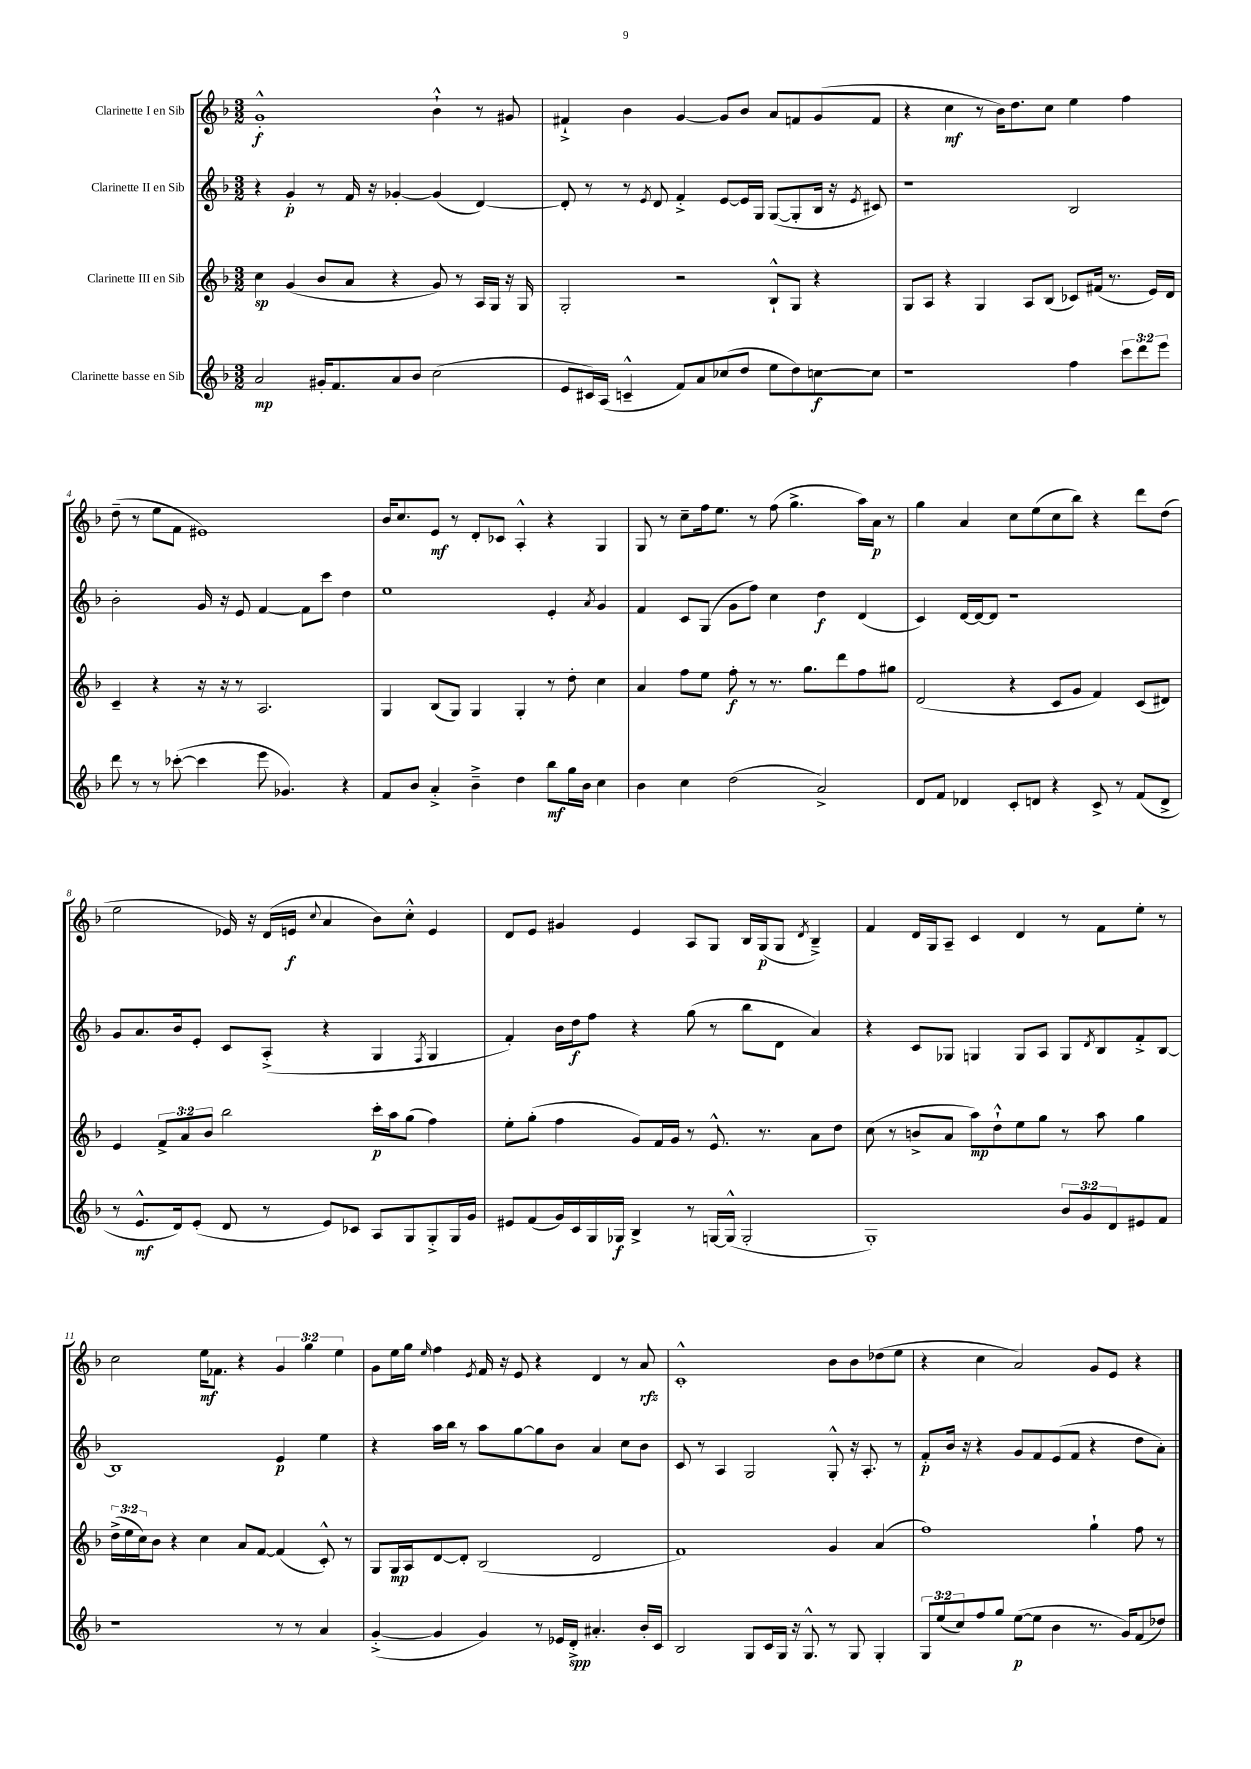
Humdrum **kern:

**kern	**kern	**kern	**kern
*staff4	*staff3	*staff2	*staff1
*clefG2	*clefG2	*clefG2	*clefG2
*k[b-]	*k[b-]	*k[b-]	*k[b-]
*M3/2	*M3/2	*M3/2	*M3/2
2a/	4cc\	4r	1g'^^
.	(4g/	4g'/	.
16g#'/LK	8b-/L	8r	.
8.f/	.	.	.
.	8a/J	16f/	.
.	.	16r	.
8a/	4r	[4g-'/	.
8b-/J	.	.	.
(2cc\	8g/)	(4g-/]	4b-`^^\
.	8r	.	.
.	16A/LL	[4d/)	8r
.	16G/JJ	.	.
.	16r	.	8g#/
.	16G/	.	.
=	=	=	=
8e/L	2G'/	8d'/]	4f#`^/
16c#/L)	.	8r	.
(16A/JJ	.	.	.
4c~^^/	.	8r	4b-\
.	.	8qe/	.
.	.	8d/	.
8f/L)	2r	4f'^/	[4g/
8a/	.	.	.
(8cc-/	.	[8e/L	8g/]L
8dd/J	.	16e/]L	8b-/J
.	.	16G/JJ	.
8ee\L	8B-`^^/L	([8G/L	8a/L
8dd\)	8G/J	8G'/]	8f/
[8cc\	4r	16B-/Jk	(8g/
.	.	16r	.
.	.	8qe/	.
8cc\]J	.	8c#/)	8f/J
=	=	=	=
1r	8G/L	1r	4r
.	8A/J	.	.
.	4r	.	4cc\
.	4G/	.	8r
.	.	.	16b-\LK)
.	.	.	8.dd\
.	8A/L	.	.
.	(8B-/J	.	8cc\J
4ff\	8c-/L)	2B-/	4ee\
.	(16f#/Jk	.	.
.	8.r	.	.
12ccc\L	.	.	4ff\
12ddd\	.	.	.
.	16e/LL)	.	.
12eee\J	.	.	.
.	16d/JJ	.	.
=	=	=	=
8ddd\	4c~/	2b-'\	(8dd~\
8r	.	.	8r
8r	4r	.	8ee\L
([8ccc-'\	.	.	8f\J
4ccc-\]	16r	16g/	1e#)
.	16r	16r	.
.	8r	8e/	.
8eee\	2.A/	[4f/	.
4.g-/)	.	.	.
.	.	8f\]L	.
.	.	8ccc\J	.
4r	.	4dd\	.
=	=	=	=
8f/L	4G/	1ee	16b-/LK
.	.	.	8.cc/
8b-/J	.	.	.
4a'^/	(8B-/L	.	8e/J
.	8G/J)	.	8r
4b-~^\	4G/	.	8d'/L
.	.	.	8c-/J
4dd\	4G'/	.	4A'^^/
8bb-\L	8r	4e'/	4r
16gg\L	8dd'\	.	.
16b-\JJ	.	.	.
.	.	8qa/	.
4cc\	4cc\	4g/	4G/
=	=	=	=
4b-\	4a/	4f/	8G/
.	.	.	8r
4cc\	8ff\L	8c/L	8cc~\L
.	8ee\J	(8G/J	16ff\k
.	.	.	8.ee\J
(2dd\	8ff'\	8g\L	.
.	8r	8ff\J)	8r
.	8.r	4cc\	(8ff\
.	.	.	4.gg^\
.	8.gg\L	.	.
2a^/)	.	4dd\	.
.	8ddd\	.	.
.	8ff\	(4d/	16aa\LL)
.	.	.	16a\JJ
.	8gg#\J	.	8r
=	=	=	=
8d/L	(2d/	4c/)	4gg\
8f/J	.	.	.
4d-/	.	[16d/LL	4a/
.	.	16d/_J	.
.	.	8d/]J	.
8c'/L	4r	1r	8cc\L
8d/J	.	.	(8ee\
4r	8c/L	.	8cc\
.	8g/J	.	8bb-\J)
8c^/	4f/)	.	4r
8r	.	.	.
(8f/L	(8c/L	.	8ddd\L
8d^/J	8d#/J)	.	(8dd\J
=	=	=	=
8r	4e/	8g/L	2ee\
8.e^^/L	.	8.a/	.
.	12f^/L	.	.
16d/k)	.	16b-/k	.
.	12a/	.	.
(8e'/J	.	8e'/J	.
.	12b-/J	.	.
8d/	2bb-\	8c/L	16e-/)
.	.	.	16r
8r	.	(8A'^/J	(16d/LL
.	.	.	16e/JJ
.	.	.	8qqcc/
8e/L)	.	4r	4a/
8c-/J	.	.	.
8A/L	16ccc'\LL	4G/	8b-\L)
.	16aa\J	.	.
8G/	(8gg\J	.	8cc'^^\J
.	.	8qF/	.
8G'^/	4ff\)	4G/	4e/
16G/L	.	.	.
16g/JJ	.	.	.
=	=	=	=
8e#/L	8ee'\L	4f'/)	8d/L
(8f/	(8gg'\J	.	8e/J
16g/L)	4ff\	16b-\LL	4g#/
16c/	.	16dd\J	.
16G/	.	8ff\J	.
16G-/JJ	.	.	.
4B-^/	8g/L)	4r	4e/
.	16f/L	.	.
.	16g/JJ	.	.
8r	8r	(8gg\	8A/L
[16G/LL	8.e^^/	8r	8G/J
(16G^^/]JJ	.	.	.
2G'/	.	8bb-\L	16B-/LL
.	8.r	.	(16G/J
.	.	8d\J	8G/J
.	.	.	8qd/
.	8a\L	4a/)	4B-~^/)
.	8dd\J	.	.
=	=	=	=
1G')	(8cc\	4r	4f/
.	8r	.	.
.	8b^/L	8c/L	16d/LL
.	.	.	16G/J
.	8a/J	8G-/J	8A~/J
.	8aa\L)	4G/	4c/
.	8dd`^^\	.	.
.	8ee\	8G/L	4d/
.	8gg\J	8A/J	.
12b-/L	8r	8G/L	8r
12g/	.	.	.
.	.	8qd/	.
.	8aa\	8B-/	8f\L
12d/	.	.	.
8e#/	4gg\	8f'^/	8ee'\J
8f/J	.	[8B-/J	8r
=	=	=	=
1r	(24dd^\LL	1B-]	2cc\
.	24ee\	.	.
.	24cc\J)	.	.
.	8b-\J	.	.
.	4r	.	.
.	4cc\	.	16ee\LK
.	.	.	8.f-\J
.	8a/L	.	4r
.	[8f/J	.	.
8r	(4f/]	4e/	6g/
8r	.	.	.
.	.	.	6gg\
4a/	8c'^^/)	4ee\	.
.	.	.	6ee\
.	8r	.	.
=	=	=	=
([4g'^/	8G/L	4r	8g\L
.	16G/L	.	16ee\L
.	16A/J	.	16gg\JJ
.	.	.	16qqee/
4g/]	[8d/	16aa\LL	4ff\
.	.	16bb-\JJ	.
.	8d'/]J	8r	.
.	.	.	8qe/
4g/)	(2B-/	8aa\L	16f/
.	.	.	16r
.	.	[8gg\	8e/
8r	.	8gg\]	4r
16e-/LL	.	8b-\J	.
16d'^/JJ	.	.	.
4.a#'/	2d/	4a/	4d/
.	.	8cc\L	8r
16b-'/LL	.	8b-\J	8a/
16c/JJ	.	.	.
=	=	=	=
2B-/	1f)	8c/	1c'^^
.	.	8r	.
.	.	4A/	.
8G/L	.	2G/	.
16c/L	.	.	.
16G/JJ	.	.	.
16r	.	.	.
8.G^^/	.	.	.
8r	4g/	8G'^^/	8b-\L
8G/	.	16r	8b-\
.	.	8.A'/	.
4G'/	(4a/	.	(8dd-\
.	.	8r	8ee\J
=	=	=	=
12G/L	1ff)	8f'/L	4r
(12ee/	.	.	.
.	.	16b-/Jk	.
12cc/)	.	.	.
.	.	16r	.
8ff/	.	4r	4cc\
8gg/J	.	.	.
([8ee\L	.	8g/L	2a/)
8ee\]J	.	8f/	.
4b-\	.	(8e/	.
.	.	8f/J	.
8.r	4gg`\	4r	8g/L
.	.	.	8e/J
16g/LK)	.	.	.
(8f/	8ff\	8dd\L	4r
8dd-/J)	8r	8a'\J)	.
==	==	==	==
*-	*-	*-	*-
